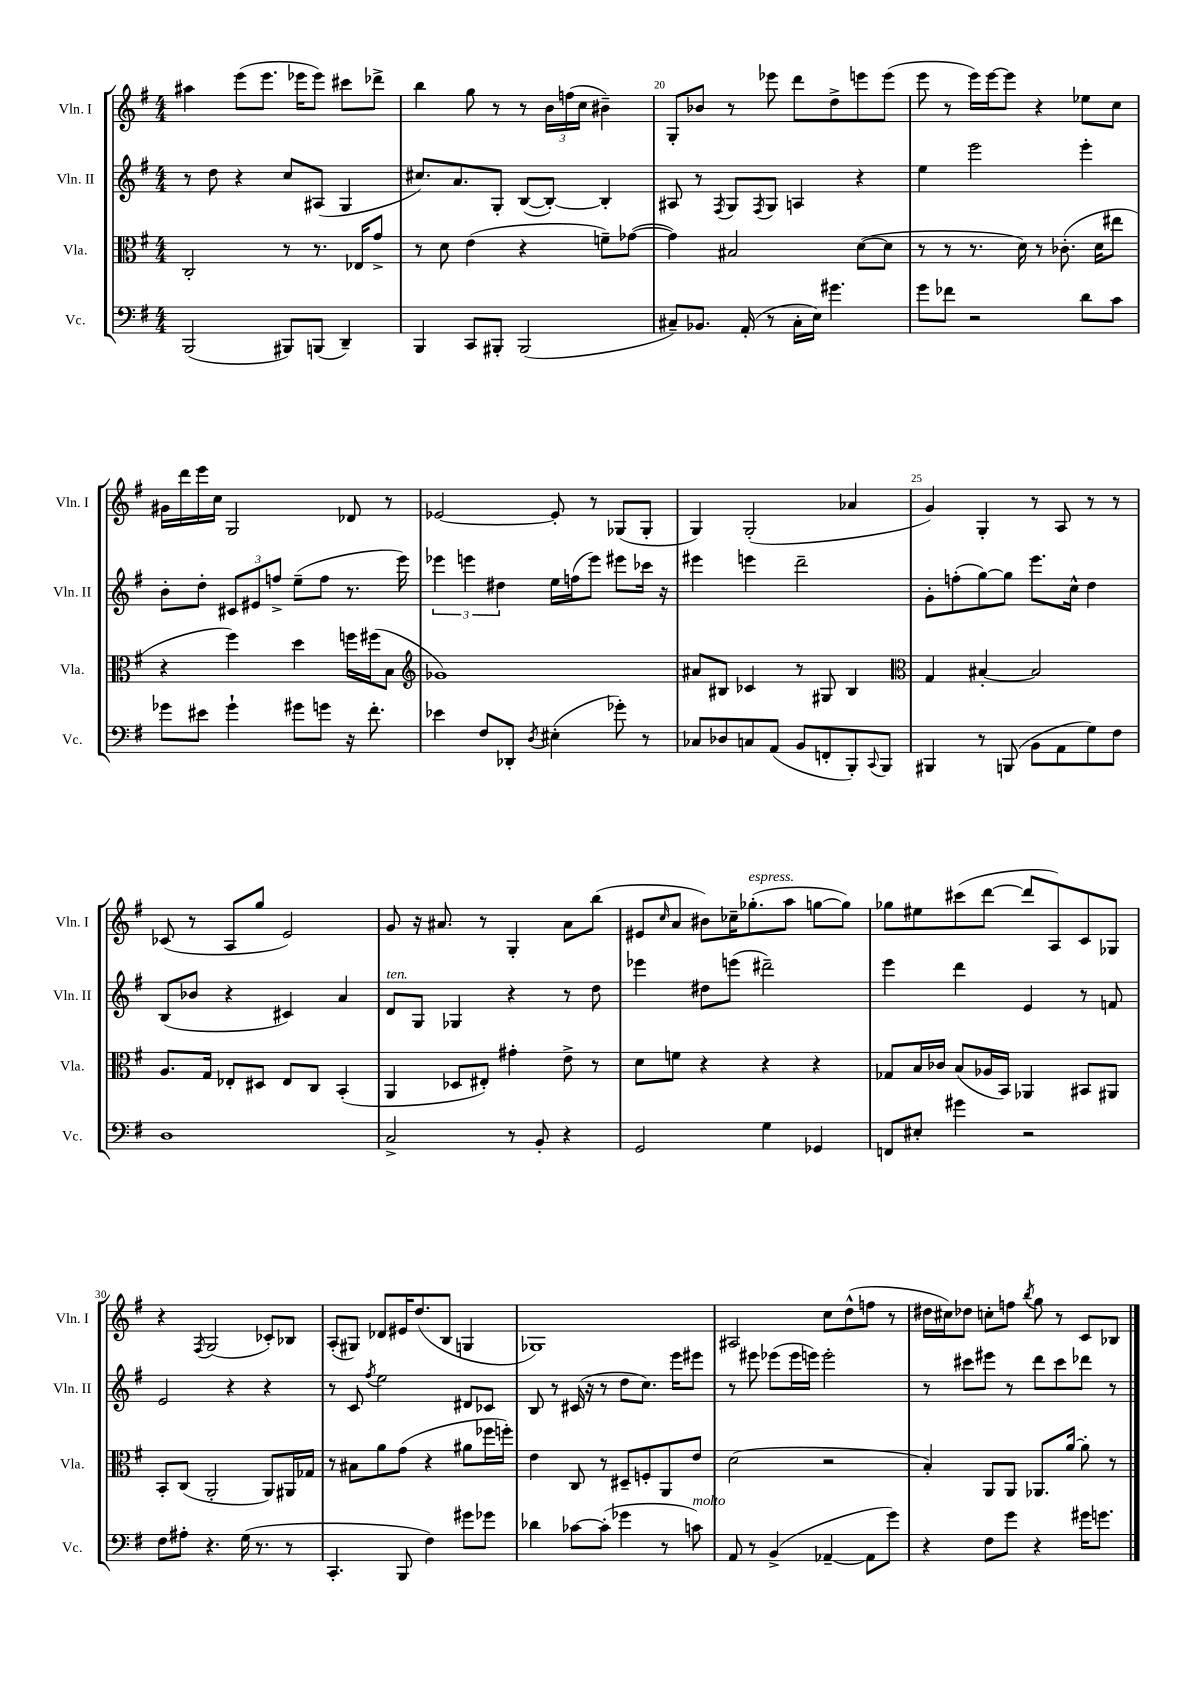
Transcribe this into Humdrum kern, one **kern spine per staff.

**kern	**kern	**kern	**kern
*part4	*part3	*part2	*part1
*staff4	*staff3	*staff2	*staff1
*I"Vc.	*I"Vla.	*I"Vln. II	*I"Vln. I
*I'Vc.	*I'Vla.	*I'Vln. II	*I'Vln. I
*clefF4	*clefC3	*clefG2	*clefG2
*k[f#]	*k[f#]	*k[f#]	*k[f#]
*M4/4	*M4/4	*M4/4	*M4/4
=18	=18	=18	=18
(2BBB/	2C'/	8r	4aa#X\
.	.	8dd\	.
.	.	4r	(8eee\L
.	.	.	8.eee\J
8BBB#X/L)	8r	8cc/L	.
.	.	.	16eee-X\KL
(8BBBn/J	8.r	(8A#X/J	8eee-\J)
4DD~/)	.	4G/	8ccc#X\L
.	16E-X/KL	.	.
.	8g^/J	.	8ddd-X^\J
=19	=19	=19	=19
4BBB/	8r	8.cc#X/L)	4bb\
.	8d\	.	.
.	.	8.a/	.
8CC/L	(4e\	.	8gg\
8BBB#X'/J	.	8G'/J	8r
(2BBB#/	4r	([8B/L	8r
.	.	8B'/J_)	24b\LL
.	.	.	(24ffn\
.	.	.	24cc\JJ
.	8fn~\L)	4B'/]	4b#X~\)
.	([8g-X\J	.	.
=20	=20	=20	=20
8C#X~/L)	4g-\])	8A#X/	8G'/L
8.BB-X/J	.	8r	8b-X/J
.	.	8qF#/	.
.	2B#X/	8G/L	8r
(16AA'/	.	.	.
.	.	8qF#/	.
8r	.	8G/J	8eee-X\
16C#'\LL	.	4An/	8ddd\L
16E\JJ)	.	.	.
4.g#X\	.	.	8dd^\
.	([8d\L	4r	8eeen\
.	8d\J]	.	(8eee\J
=21	=21	=21	=21
8g\L	8r	4ee\	8eee\
8f-X\J	8r	.	8r
2r	8.r	2eee\	16eee\LL)
.	.	.	[16eee\J
.	.	.	8eee\J]
.	16d\)	.	.
.	8r	.	4r
.	(8.c-X'\	.	.
8d\L	.	4eee'\	8ee-X\L
.	16d\KL	.	.
8c\J	8ee#X\J	.	8cc\J
!!LO:LB:g=z
=22	=22	=22	=22
8g-X\L	4r	8b'\L	16g#X\LL
.	.	.	16ddd\
8e#X\J	.	8dd'\J	16eee\
.	.	.	16cc\JJ
4g-`\	4ff#\)	12c#X/L	2G/
.	.	12e#X/	.
.	.	12ffn^/J	.
8g#X\L	4dd\	(8ee~\L	.
8gn\J	.	8ff\J	.
16r	16ffn\LL	8.r	8d-X/
8.f#'\	(16ff#X\J	.	.
.	8B\J	.	8r
.	.	16eee\)	.
=23	=23	=23	=23
*	*clefG2	*	*
4e-X\	1g-X)	6eee-X\	[2e-X/
.	.	6eeen\	.
8F#/L	.	.	.
.	.	6dd#X\	.
8DD-X'/J	.	.	.
8qD/	.	.	.
(4E#X'\	.	16ee\LL	8e-'/]
.	.	(16ffn\J	.
.	.	8eee\J)	8r
8g-X'\)	.	8eee#X\L	(8G-X/L
8r	.	16ccc-X\Jk	8G-'/J
.	.	16r	.
=24	=24	=24	=24
8C-X/L	8a#X/L	4eee#X\	4G/)
8D-X/	8B#X/J	.	.
8Cn/	4c-X/	4eeen\	(2G'/
(8AA/J	.	.	.
8BB/L	8r	2ddd~\	.
8FFn'/	8G#X/	.	.
8BBB'/)	4B#/	.	4a-X/
8qqCC/	.	.	.
8BBB/J	.	.	.
=25	=25	=25	=25
*	*clefC3	*	*
4BBB#X/	4G/	8g'\L	4g/)
.	.	(8ffn'\	.
8r	[4B#X'/	[8gg\)	4G'/
(8BBBn/	.	8gg\J]	.
8BB\L	2B#/]	8.eee\L	8r
8AA\	.	.	8A/
.	.	16cc^^\Jk	.
8G\)	.	4dd\	8r
8F#\J	.	.	8r
!!LO:LB:g=z
=26	=26	=26	=26
1D	8.A/L	(8B/L	(8c-X/
.	.	8b-X/J	8r
.	16G/Jk	.	.
.	8E-X'/L	4r	8A/L
.	8D#X/J	.	8gg/J
.	8E-/L	4c#X/)	2e/)
.	8C/J	.	.
.	(4BB'/	4a/	.
=27	=27	=27	=27
!	!	!LO:TX:a:i:t=ten.	!
2C^/	4AA/	8d/L	8g/
.	.	8G/J	16r
.	.	.	8.a#X/
.	8D-X/L	4G-X/	.
.	8E#X'/J)	.	8r
8r	4g#X'\	4r	4G'/
8BB'/	.	.	.
4r	8e^\	8r	8a#\L
.	8r	8dd\	(8bb\J
=28	=28	=28	=28
2GG/	8d\L	4eee-X\	8e#X/L
.	.	.	16qqcc/
.	8fn\J	.	8a/J
.	4r	8dd#X\L	8b#X\L)
.	.	(8eeen\J	16cc-X~\K
!	!	!	!LO:TX:a:i:t=espress.
.	.	.	(8.gg-X'\
4G\	4r	2ddd#X~\)	.
.	.	.	8aa\J
4GG-X/	4r	.	[8ggn\L
.	.	.	8gg\J])
=29	=29	=29	=29
8FFn/L	8G-X/L	4eee\	8gg-X\L
8E#X'/J	16B/L	.	8ee#X\
.	16c-X/JJ	.	.
4g#X\	(8B/L	4ddd\	(8ccc#X\
.	16A-X/L	.	[8ddd\J
.	16BB/JJ)	.	.
2r	4AA-X/	4e/	8ddd/L]
.	.	.	8A/)
.	8BB#X/L	8r	8c/
.	8AA#X/J	8fn/	8G-X/J
!!LO:LB:g=z
=30	=30	=30	=30
8F#\L	8BB'/L	2e/	4r
8A#X'\J	(8C/J	.	.
.	.	.	8qF#/
4.r	2AA'/	.	(2G/
.	.	4r	.
(16G\	.	.	.
8.r	.	.	.
.	8AA/L)	4r	8c-X'/L)
8r	16AA#X/L	.	8B-X/J
.	16G-X/JJ	.	.
=31	=31	=31	=31
4.CC'/	8r	8r	(8A'/L
.	8B#X\L	8c/	8G#X/J)
.	.	8qff#/	.
.	8a\	2ee\	8d-X/L
8BBB/	(8g\J	.	16e#X/K
.	.	.	(8.dd/
4F#\)	4r	.	.
.	.	.	8B/J
8g#X\L	8a#X\L	8d#X/L	4Gn/
8g-X\J	16ff-X\L	8c-X/J	.
.	16ffn'\JJ)	.	.
=32	=32	=32	=32
4d-X\	4e\	8B/	1G-X)
.	.	8r	.
[8c-X\L	8C/	(16c#X/	.
.	.	16r	.
(8c-'\J]	8r	8r	.
4g-X\	8D#X~/L	8dd\L	.
.	8Fn'/	8.cc\J)	.
8r	8AA/	.	.
.	.	16eee\KL	.
!LO:TX:a:i:t=molto	!	!	!
8cn\)	8e/J	8eee#X\J	.
=33	=33	=33	=33
8AA/	(2d\	8r	2A#X/
8r	.	8eee#X\	.
(4BB^/	.	(8eee-X\L	.
.	.	16eee-\L	.
.	.	16eeen\JJ)	.
[4AA-X~/	2r	2eee'\	8cc\L
.	.	.	(8dd^^\
8AA-\L]	.	.	8ffn\J
8g\J)	.	.	8r
=34	=34	=34	=34
4r	4B'/)	8r	16dd#X\LL
.	.	.	16cc#X\J)
.	.	8ccc#X\L	8dd-X\J
8F#\L	8AA/L	8eee#X\J	8ccn'\L
8g\J	8AA/J	8r	8ffn\J
.	.	.	8qbb/
4r	8.AA-X/L	8ddd\L	8gg\
.	.	8ccc#\	8r
.	[16a/Jk	.	.
16g#X\KL	8a'\]	8ddd-X\J	8c/L
8.gn\J	.	.	.
.	8r	8r	8B-X/J
==	==	==	==
*-	*-	*-	*-
